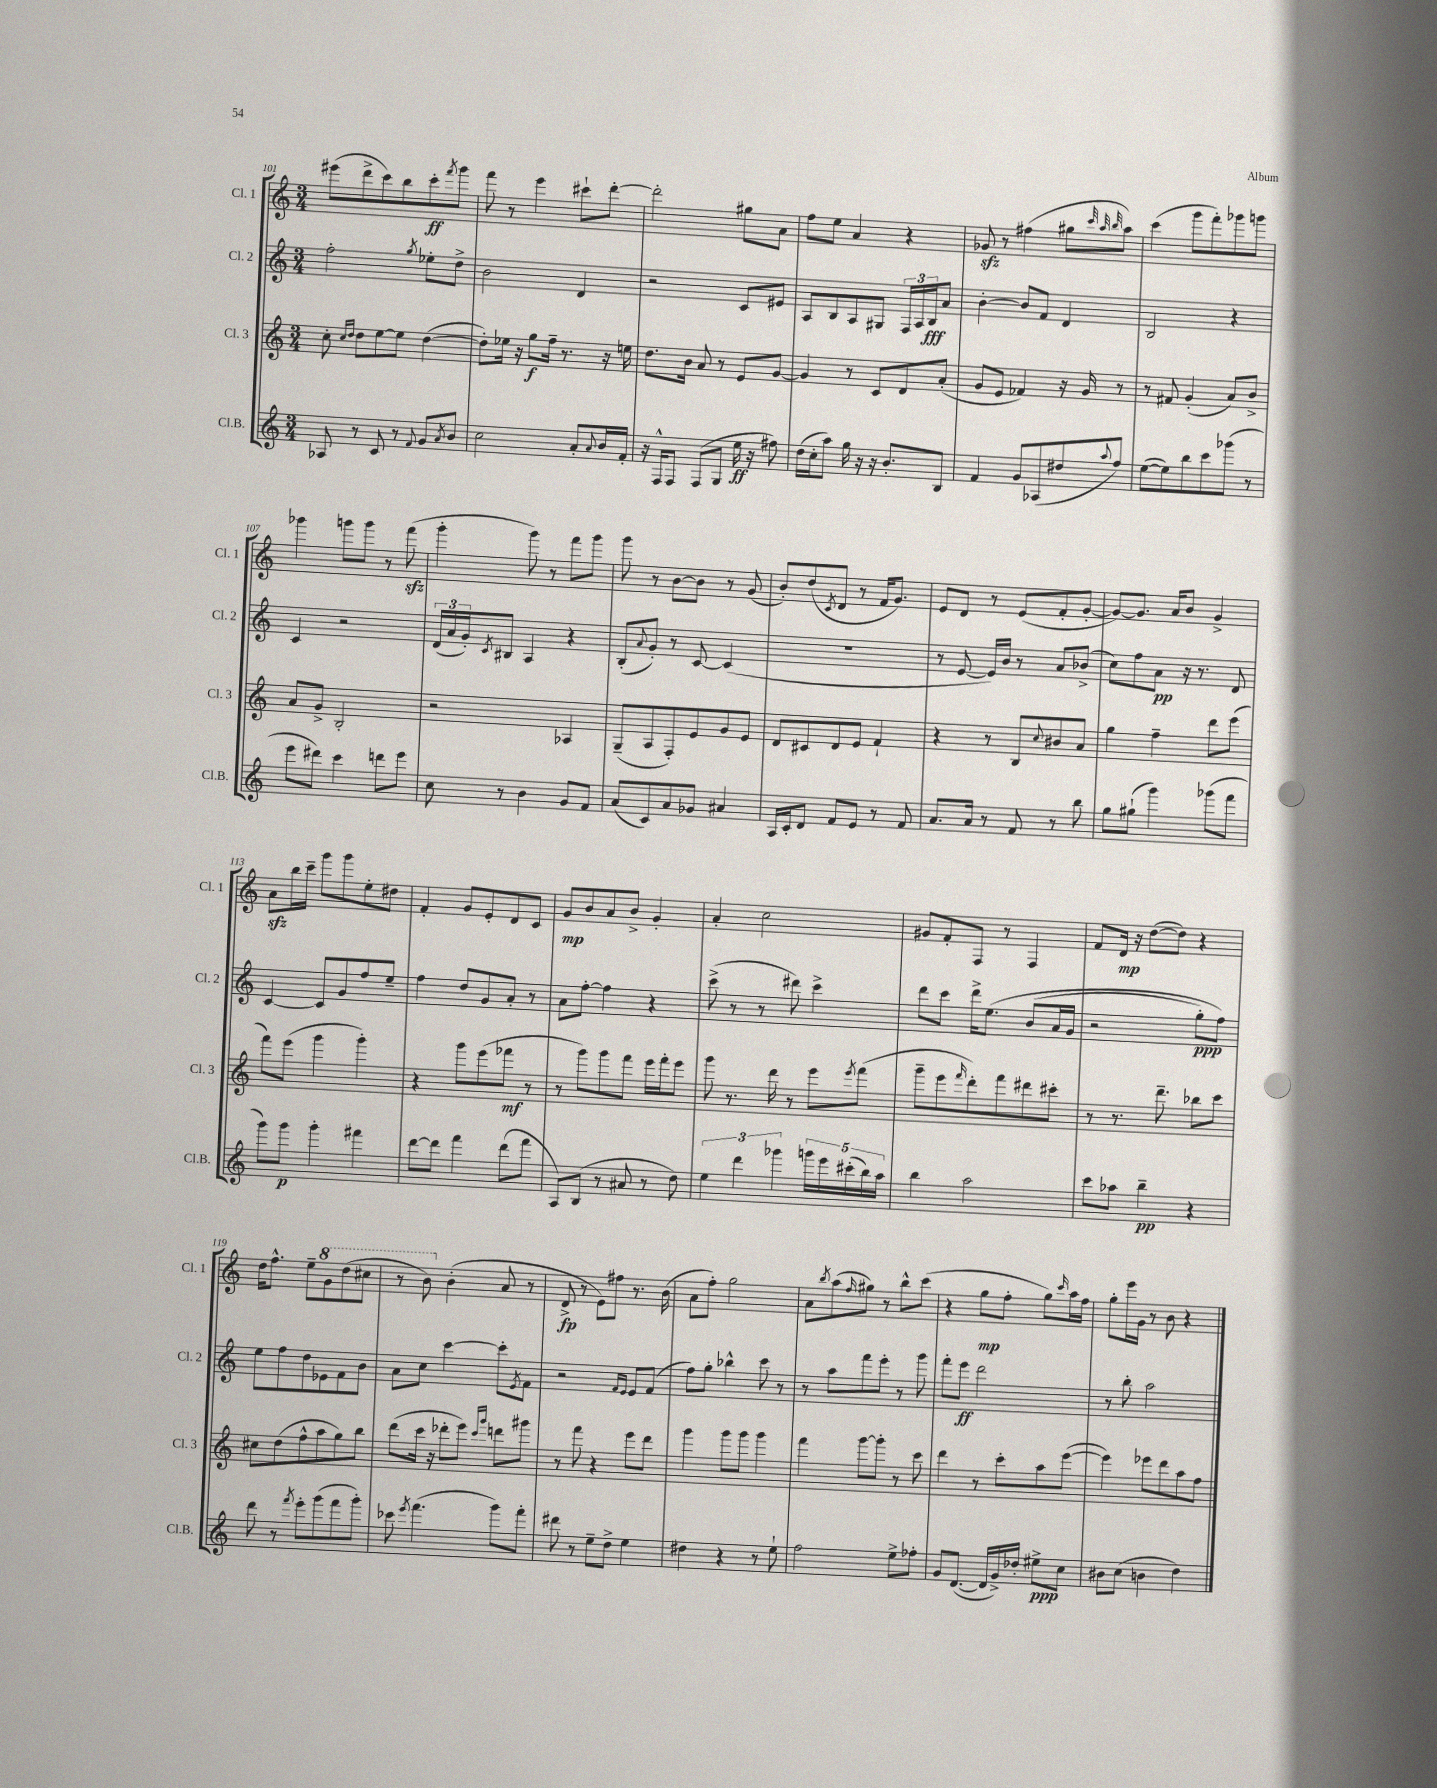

**kern	**dynam	**kern	**dynam	**kern	**dynam	**kern	**dynam
*part4	*part4	*part3	*part3	*part2	*part2	*part1	*part1
*staff4	*staff4	*staff3	*staff3	*staff2	*staff2	*staff1	*staff1
*I"Cl.B.	*	*I"Cl. 3	*	*I"Cl. 2	*	*I"Cl. 1	*
*I'Cl.B.	*	*I'Cl. 3	*	*I'Cl. 2	*	*I'Cl. 1	*
*clefG2	*	*clefG2	*	*clefG2	*	*clefG2	*
*k[]	*	*k[]	*	*k[]	*	*k[]	*
*M3/4	*	*M3/4	*	*M3/4	*	*M3/4	*
=101	=101	=101	=101	=101	=101	=101	=101
8A-X/	.	8cc'\	.	2ff'\	.	(8eee#X\L	.
.	.	16qqcc/LL	.	.	.	.	.
.	.	16qqdd/JJ	.	.	.	.	.
8r	.	8dd\L	.	.	.	8ddd^\	.
8c/	.	[8ee\	.	.	.	8ccc\)	.
8r	.	8ee\J]	.	.	.	8bb\	.
8qqf/	.	.	.	8qgg/	.	.	.
8g/L	.	([4dd\	.	8ee-X'\L	.	8ccc'\	ff
8qa/	.	.	.	.	.	8qfff/	.
8b/J	.	.	.	8dd^\J	.	8ggg\J	.
=102	=102	=102	=102	=102	=102	=102	=102
2cc\	.	8dd'\L])	.	2b\	.	8fff\	.
.	.	16ee-X\Jk	.	.	.	8r	.
.	.	16r	.	.	.	.	.
.	.	8gg\L	f	.	.	4eee\	.
.	.	16ff~\Jk	.	.	.	.	.
.	.	8.r	.	.	.	.	.
8a'/L	.	.	.	4d/	.	8ccc#X`\L	.
8qqa/	.	.	.	.	.	.	.
16b/L	.	16r	.	.	.	[8ddd'\J	.
16f'/JJ	.	16een\	.	.	.	.	.
=103	=103	=103	=103	=103	=103	=103	=103
16r	.	8.dd\L	.	2r	.	2ddd'\]	.
16F^^/KL	.	.	.	.	.	.	.
8F/J	.	.	.	.	.	.	.
.	.	16b\Jk	.	.	.	.	.
(8F/L	.	8a/	.	.	.	.	.
8G/J	.	8r	.	.	.	.	.
16ee\	ff	8e/L	.	8c/L	.	8gg#X\L	.
16r	.	.	.	.	.	.	.
8ff#X\)	.	[8g/J	.	8e#X/J	.	8a\J	.
=104	=104	=104	=104	=104	=104	=104	=104
(16dd\LL	.	4g/]	.	8A/L	.	8ff\L	.
16cc'\J	.	.	.	.	.	.	.
8aa\J)	.	.	.	8B/	.	8ee\J	.
16gg\	.	8r	.	8A/	.	4a/	.
16r	.	.	.	.	.	.	.
16r	.	8c/L	.	8G#X/J	.	.	.
8.b'/L	.	.	.	.	.	.	.
.	.	8d/	.	24F/LL	.	4r	.
.	.	.	.	24A/	.	.	.
.	.	.	.	24B/J	fff	.	.
8B/J	.	(8a'/J	.	8a/J	.	.	.
=105	=105	=105	=105	=105	=105	=105	=105
4f/	.	8g/L	.	[4b'\	.	8g-Xzz/	.
.	.	8e/J	.	.	.	8r	.
8g/L	.	4f-X/)	.	8b/L]	.	(4ff#X\	.
(8A-X/	.	.	.	8f/J	.	.	.
8dd#X/	.	16r	.	4d/	.	8gg#X\L	.
.	.	16g/	.	.	.	.	.
.	.	.	.	.	.	32qqccc/	.
.	.	.	.	.	.	32qqaa/	.
8qqaa/	.	.	.	.	.	32qqbb/	.
8ff/J)	.	8r	.	.	.	8aa\J)	.
=106	=106	=106	=106	=106	=106	=106	=106
([8ee\L	.	8r	.	2B/	.	(4ccc\	.
8ee\])	.	8f#X/	.	.	.	.	.
8bb\	.	(4g'/	.	.	.	8ggg\L	.
8ccc\	.	.	.	.	.	8fff'\)	.
(8ggg-X\J	.	8a/L)	.	4r	.	8ggg-X\	.
8r	.	8b^/J	.	.	.	8gggn\J	.
!!LO:LB:g=z
=107	=107	=107	=107	=107	=107	=107	=107
8eee\L	.	8a/L	.	4c/	.	4ggg-X\	.
8ddd#X\J)	.	8g^/J	.	.	.	.	.
4ccc\	.	2B'/	.	2r	.	8gggn\L	.
.	.	.	.	.	.	8ggg\J	.
8dddn\L	.	.	.	.	.	8r	.
8eee\J	.	.	.	.	.	(8fffzz\	.
=108	=108	=108	=108	=108	=108	=108	=108
8cc\	.	2r	.	(24d/LL	.	4ggg'\	.
.	.	.	.	24a/	.	.	.
.	.	.	.	24g'/J)	.	.	.
.	.	.	.	8qc/	.	.	.
8r	.	.	.	8B#X/J	.	.	.
4b\	.	.	.	4A/	.	8ggg\)	.
.	.	.	.	.	.	8r	.
8g/L	.	4A-X/	.	4r	.	8fff\L	.
8f/J	.	.	.	.	.	8ggg\J	.
=109	=109	=109	=109	=109	=109	=109	=109
(8a/L	.	(8G~/L	.	(8B'/L	.	8ggg\	.
.	.	.	.	8qqa/	.	.	.
8c/)	.	8A/	.	8g'/J)	.	8r	.
8a/	.	8F'/)	.	8r	.	[8b\L	.
8g-X/J	.	8e/	.	[8c/	.	8b\J]	.
4a#X/	.	8g/	.	(4c/]	.	8r	.
.	.	8e/J	.	.	.	(8g/	.
=110	=110	=110	=110	=110	=110	=110	=110
16A/LL	.	8d/L	.	2.r	.	8b'/L)	.
16c'/J	.	.	.	.	.	.	.
8d/J	.	8c#X/	.	.	.	(8dd/	.
.	.	.	.	.	.	8qc/	.
8f/L	.	8d/	.	.	.	8d/J	.
8e/J	.	8e/J	.	.	.	8r	.
8r	.	4f`/	.	.	.	16f/KL	.
.	.	.	.	.	.	8.g/J)	.
8f/	.	.	.	.	.	.	.
=111	=111	=111	=111	=111	=111	=111	=111
8.a/L	.	4r	.	8r	.	8e/L	.
.	.	.	.	[8e/	.	8d/J	.
16a/Jk	.	.	.	.	.	.	.
8r	.	8r	.	16e/LL])	.	8r	.
.	.	.	.	16b/JJ	.	.	.
8f/	.	8B/L	.	8r	.	(8e/L	.
.	.	8qqcc/	.	.	.	.	.
8r	.	8b#X/	.	8a/L	.	8f'/	.
8bb\	.	8a/J	.	(8b-X^/J	.	[8g'/J	.
=112	=112	=112	=112	=112	=112	=112	=112
8gg\L	.	4gg\	.	8cc\L)	.	8g/L_)	.
(8gg#X`\J	.	.	.	8ff\	.	8.g/J]	.
4ggg\)	.	4ff~\	.	8a\J	pp	.	.
.	.	.	.	.	.	16a/KL	.
.	.	.	.	16r	.	8b/J	.
.	.	.	.	8.r	.	.	.
(8ggg-X\L	.	8ddd\L	.	.	.	4g^/	.
8fff\J	.	(8eee\J	.	8d/	.	.	.
!!LO:LB:g=z
=113	=113	=113	=113	=113	=113	=113	=113
8ggg\L)	.	8fff\L)	.	[4c/	.	8azz\L	.
8ggg\J	p	(8eee\J	.	.	.	16bb\L	.
.	.	.	.	.	.	16ccc~\JJ	.
4ggg'\	.	4ggg\	.	8c/L]	.	8ggg\L	.
.	.	.	.	8g/	.	8ggg\	.
4fff#X\	.	4ggg'\)	.	8ff/	.	8ee'\	.
.	.	.	.	8ee~/J	.	8dd#X\J	.
=114	=114	=114	=114	=114	=114	=114	=114
[8ddd\L	.	4r	.	4ff\	.	4f'/	.
8ddd\J]	.	.	.	.	.	.	.
4fff\	.	8ggg\L	.	8dd/L	.	8g/L	.
.	.	(8eee\	.	8g/	.	8e'/	.
(8ddd\L	.	8fff-X\J	mf	8a'/J	.	8d/	.
8fff\J	.	8r	.	8r	.	8c/J	.
=115	=115	=115	=115	=115	=115	=115	=115
8A/L)	.	8r	.	8a\L	.	8g/L	mp
(8B/J	.	8ggg\L)	.	[8ff'\J	.	8b/	.
8r	.	8ggg\	.	4ff\]	.	8a/	.
8a#X/	.	8fff\J	.	.	.	8b^/J	.
8r	.	16eee\LL	.	4r	.	4g'/	.
.	.	16fff'\J	.	.	.	.	.
8dd\)	.	8eee\J	.	.	.	.	.
=116	=116	=116	=116	=116	=116	=116	=116
6ee\	.	8ggg\	.	(8ccc^\	.	4a'/	.
.	.	8.r	.	8r	.	.	.
6ddd\	.	.	.	.	.	.	.
.	.	.	.	8r	.	2cc\	.
.	.	16ddd\	.	.	.	.	.
6ggg-X\	.	.	.	.	.	.	.
.	.	8r	.	8ddd#X\)	.	.	.
20gggn\LL	.	8eee\L	.	4ccc^\	.	.	.
20eee\	.	.	.	.	.	.	.
(20ccc#X'\	.	.	.	.	.	.	.
.	.	8qeee/	.	.	.	.	.
.	.	(8fff\J	.	.	.	.	.
20bb\)	.	.	.	.	.	.	.
20aa\JJ	.	.	.	.	.	.	.
=117	=117	=117	=117	=117	=117	=117	=117
4bb\	.	8ggg~\L	.	8ddd\L	.	8g#X/L	.
.	.	8eee\	.	8ccc\J	.	8f'/	.
.	.	16qqfff/	.	.	.	.	.
2aa\	.	8ddd'\)	.	16ddd^\KL	.	8F/J	.
.	.	.	.	(8.ee\J	.	.	.
.	.	8fff\	.	.	.	8r	.
.	.	8ddd#X\	.	(8b/L	.	4F/	.
.	.	8ccc#X'\J	.	16a/L	.	.	.
.	.	.	.	16g/JJ	.	.	.
=118	=118	=118	=118	=118	=118	=118	=118
8ccc\L	.	8r	.	2r	.	8f/L	.
8aa-X\J	.	8.r	.	.	.	16d/Jk	mp
.	.	.	.	.	.	16r	.
4bb~\	pp	.	.	.	.	([8dd\L	.
.	.	8.ddd~\	.	.	.	.	.
.	.	.	.	.	.	8dd\J])	.
4r	.	8bb-X\L	.	8gg'\L)	ppp	4r	.
.	.	8ccc\J	.	8ff\J)	.	.	.
!!LO:LB:g=z
=119	=119	=119	=119	=119	=119	=119	=119
8ddd\	.	8cc#X\L	.	8ee\L	.	16dd\KL	.
.	.	.	.	.	.	8.ff^^\J	.
8r	.	(8dd\	.	8ff\	.	.	.
8qfff/	.	.	.	.	.	.	.
8eee'\L	.	8ff^^\	.	8dd\	.	8ee~\L	.
*	*	*	*	*	*	*8va	*
(8ggg\	.	8aa\	.	8e-X\	.	8gg\	.
8fff\	.	8gg\)	.	8f\	.	(8ddd\	.
8ggg'\J)	.	8bb\J	.	8b\J	.	8ccc#X\J	.
=120	=120	=120	=120	=120	=120	=120	=120
8ccc-X\	.	(8ddd\L	.	8a\L	.	8r	.
8qeee/	.	.	.	.	.	.	.
(4.fff\	.	16ccc\Jk	.	8cc\J	.	8bb\)	.
.	.	16r	.	.	.	.	.
*	*	*	*	*	*	*X8va	*
.	.	8ddd-X'\L	.	[4ccc\	.	(4b'\	.
.	.	8eee\J)	.	.	.	.	.
.	.	16qqccc/LL	.	.	.	.	.
.	.	16qqggg/JJ	.	.	.	.	.
8ggg\L)	.	8dddn\L	.	8ccc'\L]	.	8a/	.
.	.	.	.	8qe/	.	.	.
8fff'\J	.	8ggg#X\J	.	8f\J	.	8r	.
=121	=121	=121	=121	=121	=121	=121	=121
8ddd#X\	.	8r	.	2r	.	8d^/	fp
8r	.	8fff\	.	.	.	8r	.
8ee~\L	.	4r	.	.	.	8e\L)	.
8dd^\J	.	.	.	.	.	8ff#X\J	.
.	.	.	.	16qqf/LL	.	.	.
.	.	.	.	16qqe/JJ	.	.	.
4ee\	.	8eee\L	.	8e/L	.	8.r	.
.	.	8ddd\J	.	(8f/J	.	.	.
.	.	.	.	.	.	(16b\	.
=122	=122	=122	=122	=122	=122	=122	=122
4dd#X\	.	4ggg\	.	8ff\L)	.	8a\L	.
.	.	.	.	8gg'\J	.	8ff'\J)	.
4r	.	8ggg\L	.	4bb-X^^\	.	2gg\	.
.	.	8ggg\J	.	.	.	.	.
8r	.	4ggg\	.	8ccc\	.	.	.
8ee`\	.	.	.	8r	.	.	.
=123	=123	=123	=123	=123	=123	=123	=123
2ff\	.	4fff\	.	8r	.	8a\L	.
.	.	.	.	.	.	8qbb/	.
.	.	.	.	8aa\L	.	(8aa\	.
.	.	.	.	.	.	16qqff/	.
.	.	[8ggg\L	.	8fff\	.	8gg#X\J)	.
.	.	8ggg'\J]	.	8eee'\J	.	8r	.
8ee^\L	.	8r	.	8r	.	8bb^^\L	.
8ff-X'\J	.	8ccc\	.	8ggg\	.	(8ccc\J	.
=124	=124	=124	=124	=124	=124	=124	=124
8g/L	.	4ddd\	.	8fff'\L	.	4r	.
([8.d/J	.	.	.	8eee\J	ff	.	.
.	.	8r	.	2ddd\	.	8gg\L	mp
16d/LL]	.	.	.	.	.	.	.
16g^/)	.	8ccc'\L	.	.	.	8ff'\J	.
16dd-X'/JJ	.	.	.	.	.	.	.
8ee#X^\L	ppp	8aa\	.	.	.	8gg\L)	.
.	.	.	.	.	.	16qqccc/	.
8cc\J	.	([8eee\J	.	.	.	16aa\L	.
.	.	.	.	.	.	16ff\JJ	.
=125	=125	=125	=125	=125	=125	=125	=125
8b#X\L	.	4eee\])	.	8r	.	8gg'\L	.
(8cc\J	.	.	.	8bb'\	.	16eee\L	.
.	.	.	.	.	.	16g\JJ	.
4bn\	.	8eee-X\L	.	2aa\	.	8r	.
.	.	8ddd\	.	.	.	8b\	.
4dd\)	.	8aa\	.	.	.	4r	.
.	.	8ff\J	.	.	.	.	.
==	==	==	==	==	==	==	==
*-	*-	*-	*-	*-	*-	*-	*-
